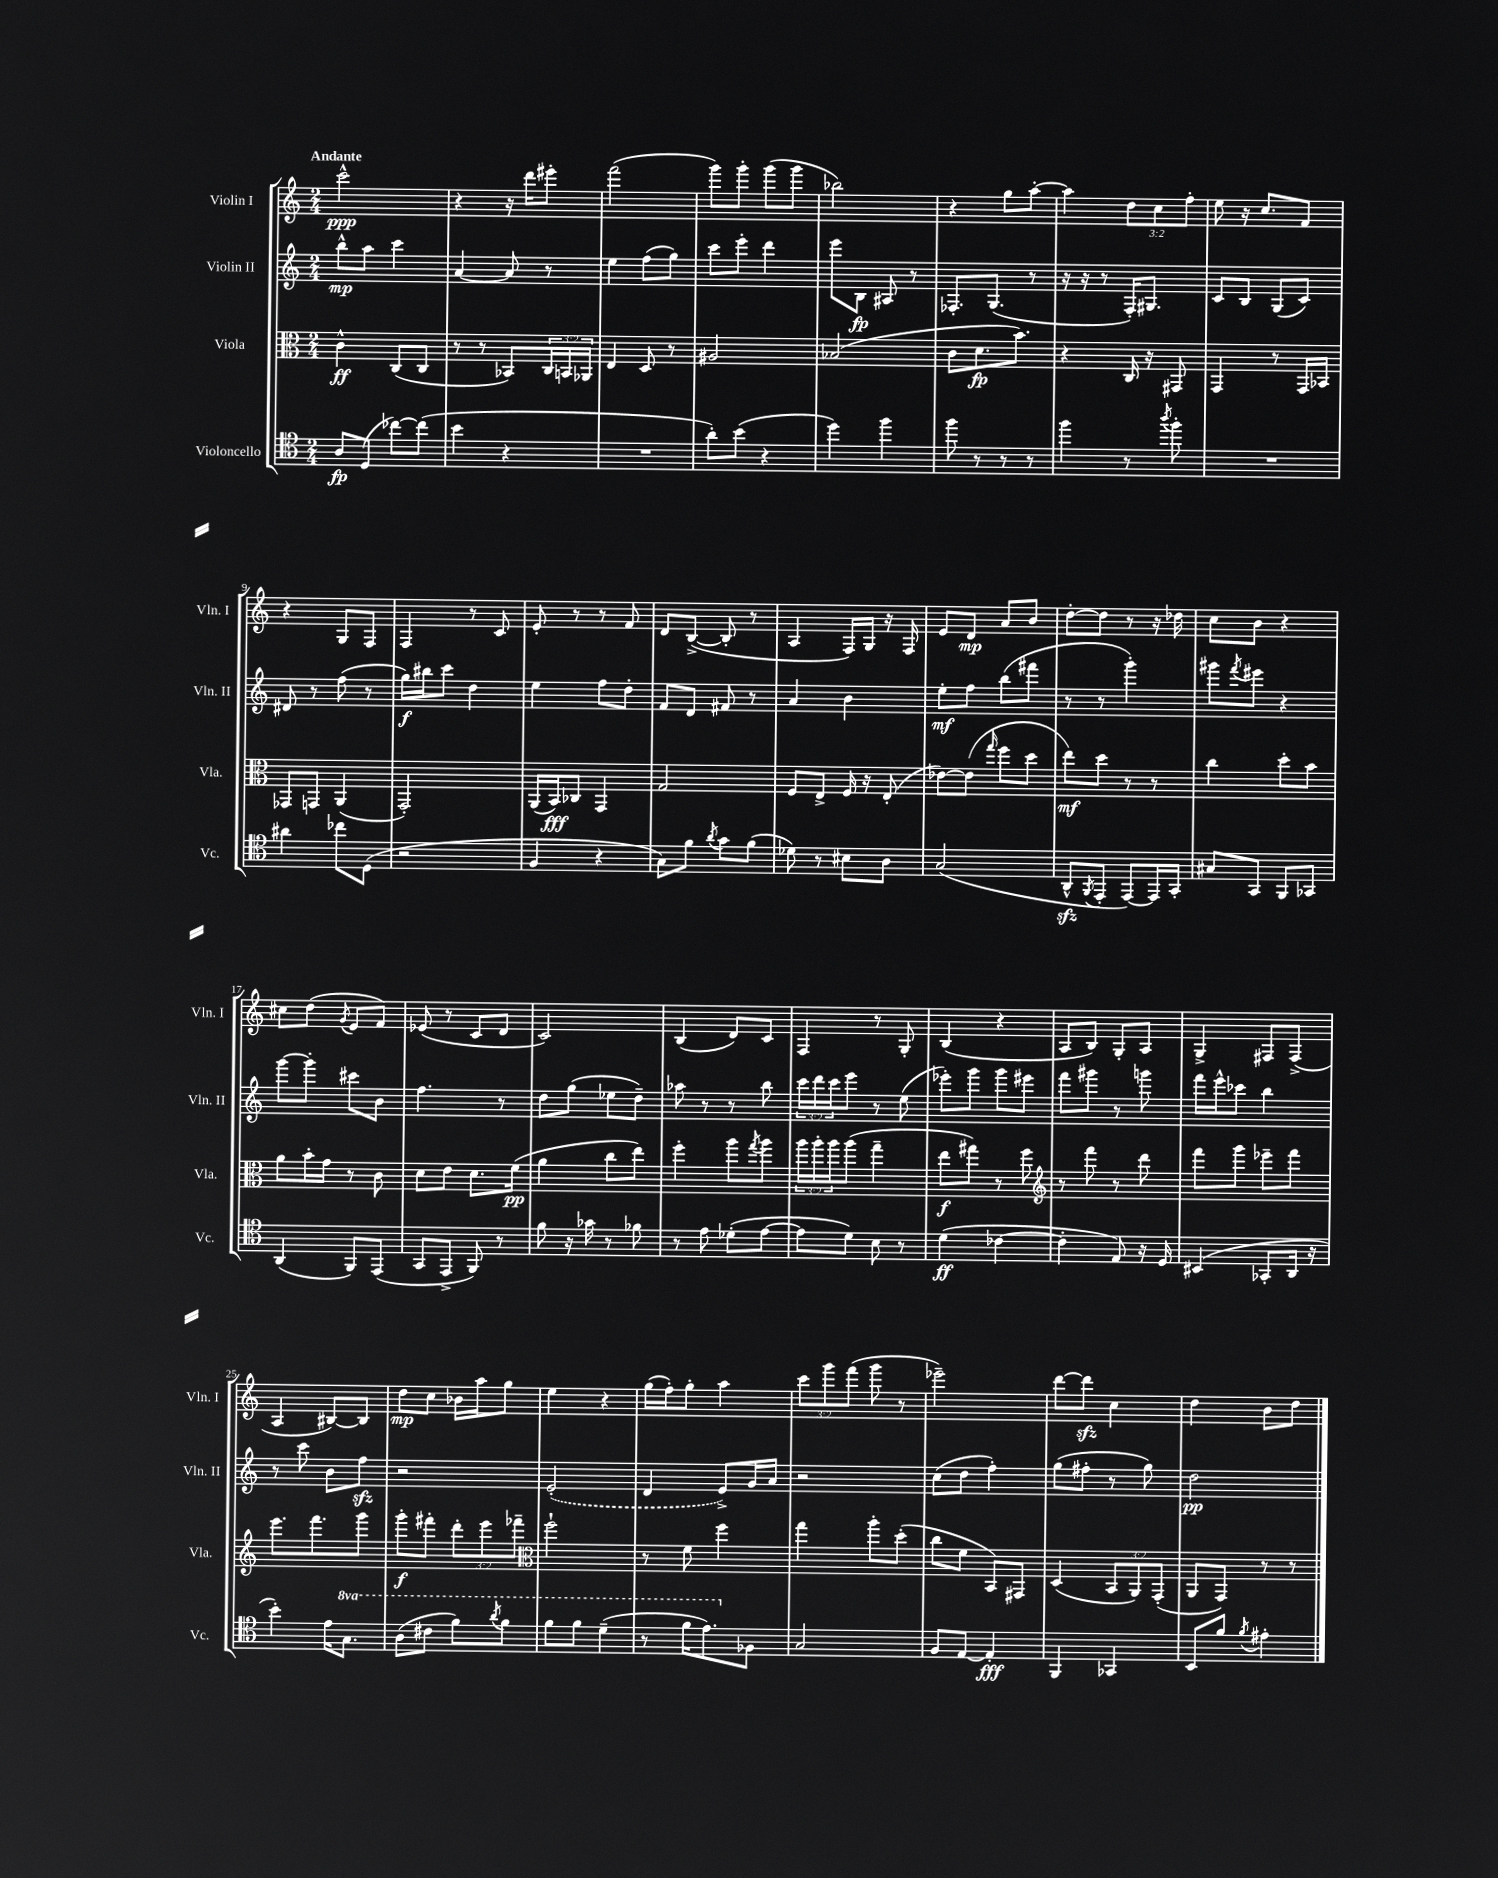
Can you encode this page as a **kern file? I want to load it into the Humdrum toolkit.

**kern	**dynam	**kern	**dynam	**kern	**dynam	**kern	**dynam
*part4	*part4	*part3	*part3	*part2	*part2	*part1	*part1
*staff4	*staff4	*staff3	*staff3	*staff2	*staff2	*staff1	*staff1
*I"Violoncello	*	*I"Viola	*	*I"Violin II	*	*I"Violin I	*
*I'Vc.	*	*I'Vla.	*	*I'Vln. II	*	*I'Vln. I	*
*clefC4	*	*clefC3	*	*clefG2	*	*clefG2	*
*k[]	*	*k[]	*	*k[]	*	*k[]	*
*M2/4	*	*M2/4	*	*M2/4	*	*M2/4	*
=1	=1	=1	=1	=1	=1	=1	=1
!	!	!	!	!	!	!LO:TX:a:B:t=Andante	!
8A/L	fp	4c^^\	ff	8bb^^\L	mp	2ccc^^\	ppp
(8D/J	.	.	.	8aa\J	.	.	.
[8cc-X\L)	.	(8C/L	.	4ccc\	.	.	.
(8cc-\J]	.	8C/J	.	.	.	.	.
=2	=2	=2	=2	=2	=2	=2	=2
4b\	.	8r	.	[4a/	.	4r	.
.	.	8r	.	.	.	.	.
4r	.	8BB-X/L)	.	8a/]	.	16r	.
.	.	.	.	.	.	16ddd\KL	.
.	.	24C/L	.	8r	.	8eee#X'\J	.
.	.	24BBn/	.	.	.	.	.
.	.	24AA-X/JJ	.	.	.	.	.
=3	=3	=3	=3	=3	=3	=3	=3
2r	.	4E/	.	4ee\	.	(2fff\	.
.	.	8D/	.	(8ff\L	.	.	.
.	.	8r	.	8gg\J)	.	.	.
=4	=4	=4	=4	=4	=4	=4	=4
8a'\L)	.	2A#X/	.	8ccc\L	.	8ggg\L)	.
(8b\J	.	.	.	8eee'\J	.	8ggg'\J	.
4r	.	.	.	4ddd\	.	(8ggg\L	.
.	.	.	.	.	.	8ggg\J	.
=5	=5	=5	=5	=5	=5	=5	=5
4dd\)	.	(2B-X/	.	8eee\L	.	2bb-X\)	.
.	.	.	.	8B\J	fp	.	.
4ff\	.	.	.	8A#X/	.	.	.
.	.	.	.	8r	.	.	.
=6	=6	=6	=6	=6	=6	=6	=6
8ff\	.	8c\L	.	8.F-X'/L	.	4r	.
8r	.	8.d\	fp	.	.	.	.
.	.	.	.	(8.G/J	.	.	.
8r	.	.	.	.	.	8gg\L	.
.	.	8.b\J)	.	.	.	.	.
8r	.	.	.	8r	.	[8aa'\J	.
=7	=7	=7	=7	=7	=7	=7	=7
4ff\	.	4r	.	16r	.	4aa\]	.
.	.	.	.	16r	.	.	.
.	.	.	.	8r	.	.	.
8r	.	16C/	.	16F'/KL)	.	12dd\L	.
.	.	16r	.	8.G#X/J	.	.	.
.	.	.	.	.	.	12cc\	.
8qaa/	.	.	.	.	.	.	.
8ff'\	.	8GG#X/	.	.	.	.	.
.	.	.	.	.	.	12ff'\J	.
=8	=8	=8	=8	=8	=8	=8	=8
2r	.	4GG/	.	8c/L	.	8ee\	.
.	.	.	.	8B/J	.	16r	.
.	.	.	.	.	.	8.cc/L	.
.	.	8r	.	(8G/L	.	.	.
.	.	16GG/LL	.	8c/J)	.	8f/J	.
.	.	16BB-X/JJ	.	.	.	.	.
!!LO:LB:g=z
=9	=9	=9	=9	=9	=9	=9	=9
4a#X\	.	8GG-X/L	.	8d#X/	.	4r	.
.	.	8GGn/J	.	8r	.	.	.
8cc-X\L	.	(4AA/	.	(8ff\	.	8G/L	.
(8D\J	.	.	.	8r	.	8F/J	.
=10	=10	=10	=10	=10	=10	=10	=10
2r	.	2GG'/)	.	16gg\LL)	f	4F/	.
.	.	.	.	16bb#X\J	.	.	.
.	.	.	.	8ccc\J	.	.	.
.	.	.	.	4dd\	.	8r	.
.	.	.	.	.	.	8c/	.
=11	=11	=11	=11	=11	=11	=11	=11
4F/	.	(16AA/LL	.	4ee\	.	8e'/	.
.	.	16BB/J)	fff	.	.	.	.
.	.	8C-X/J	.	.	.	8r	.
4r	.	4GG/	.	8ff\L	.	8r	.
.	.	.	.	8dd'\J	.	8f/	.
=12	=12	=12	=12	=12	=12	=12	=12
8G\L)	.	2G/	.	8f/L	.	8d/L	.
8f\J	.	.	.	8d/J	.	([8B^/J	.
8qa/	.	.	.	.	.	.	.
8g\L	.	.	.	8f#X/	.	8B'/]	.
(8f\J	.	.	.	8r	.	8r	.
=13	=13	=13	=13	=13	=13	=13	=13
8d-X\)	.	8F/L	.	4a/	.	4A/	.
8r	.	8E^/J	.	.	.	.	.
8B#X\L	.	16F/	.	4b\	.	16F/LL)	.
.	.	16r	.	.	.	16G/JJ	.
8A\J	.	(8E'/	.	.	.	16r	.
.	.	.	.	.	.	16F/	.
=14	=14	=14	=14	=14	=14	=14	=14
(2G/	.	[8e-X\L)	.	8ee'\L	mf	8e/L	.
.	.	(8e-\J]	.	8ff\J	.	8d/J	mp
.	.	16qqgg/	.	.	.	.	.
.	.	8ff\L	.	(8bb\L	.	8a/L	.
.	.	8dd\J	.	8fff#X\J	.	8b/J	.
=15	=15	=15	=15	=15	=15	=15	=15
8AAzz^^/L	.	8ee\L)	mf	8r	.	[8dd'\L	.
8qFF/	.	.	.	.	.	.	.
8EE'/J	.	8dd\J	.	8r	.	8dd\J]	.
[8EE/L)	.	8r	.	4ggg'\)	.	8r	.
16EE/L]	.	8r	.	.	.	16r	.
16GG'/JJ	.	.	.	.	.	16dd-X\	.
=16	=16	=16	=16	=16	=16	=16	=16
8G#X/L	.	4cc\	.	8ggg#X\L	.	8cc\L	.
.	.	.	.	8qfff/	.	.	.
8GG/J	.	.	.	8eee#X\J	.	8b\J	.
8FF/L	.	8dd'\L	.	4r	.	4r	.
8GG-X/J	.	8b\J	.	.	.	.	.
!!LO:LB:g=z
=17	=17	=17	=17	=17	=17	=17	=17
(4AA/	.	8a\L	.	[8ggg\L	.	8cc#X\L	.
.	.	16b'\L	.	8ggg'\J]	.	(8dd\J	.
.	.	16g\JJ	.	.	.	.	.
.	.	.	.	.	.	8qg/	.
8FF/L)	.	8r	.	8ccc#X\L	.	8e/L	.
(8EE/J	.	8c\	.	8b\J	.	8f/J)	.
=18	=18	=18	=18	=18	=18	=18	=18
8GG/L	.	8d\L	.	4.ff\	.	(8e-X/	.
8EE^/J	.	8e\J	.	.	.	8r	.
8FF/)	.	8.d\L	.	.	.	8c/L	.
8r	.	.	.	8r	.	8d/J	.
.	.	(16f\Jk	pp	.	.	.	.
=19	=19	=19	=19	=19	=19	=19	=19
8f\	.	4a\	.	8dd\L	.	2c/)	.
16r	.	.	.	(8gg\J	.	.	.
16g-X\	.	.	.	.	.	.	.
8r	.	8cc\L	.	8ee-X\L	.	.	.
8f-X\	.	8ee\J)	.	8dd~\J)	.	.	.
=20	=20	=20	=20	=20	=20	=20	=20
8r	.	4ff'\	.	8aa-X\	.	(4B/	.
8e\	.	.	.	8r	.	.	.
(8d-X'\L	.	8aa\L	.	8r	.	8d/L)	.
.	.	8qgg/	.	.	.	.	.
[8e\J	.	8aa\J	.	8bb\	.	8c/J	.
=21	=21	=21	=21	=21	=21	=21	=21
8e\L]	.	24aa\LL	.	24ccc\LL	.	4F/	.
.	.	24aa'\	.	24ddd\	.	.	.
.	.	24aa\J	.	24ccc\J	.	.	.
8d\J)	.	(8aa\J	.	8eee\J	.	.	.
8B\	.	4gg~\	.	8r	.	8r	.
8r	.	.	.	(8ee\	.	8G'/	.
=22	=22	=22	=22	=22	=22	=22	=22
(4d\	ff	8ee\L	f	8eee-X'\L)	.	(4B/	.
.	.	8gg#X\J)	.	8ggg\J	.	.	.
[4c-X\	.	8r	.	8ggg\L	.	4r	.
.	.	8ff\	.	8eee#X\J	.	.	.
=23	=23	=23	=23	=23	=23	=23	=23
*	*	*clefG2	*	*	*	*	*
4c-'\]	.	8r	.	8fff\L	.	8A/L	.
.	.	8fff\	.	8ggg#X\J	.	8B/J)	.
8E/)	.	8r	.	8r	.	8G'/L	.
16r	.	8ddd\	.	8gggn\	.	8A/J	.
16D/	.	.	.	.	.	.	.
=24	=24	=24	=24	=24	=24	=24	=24
(4BB#X/	.	8fff\L	.	16fff\LL	.	4G^/	.
.	.	.	.	16eee^^\J	.	.	.
.	.	8ggg\J	.	8ccc-X\J	.	.	.
8GG-X'/L	.	8eee-X~\L	.	4bb\	.	8F#X/L	.
16AA/Jk	.	8fff\J	.	.	.	(8F#^/J	.
16r	.	.	.	.	.	.	.
!!LO:LB:g=z
=25	=25	=25	=25	=25	=25	=25	=25
4b'\)	.	8.eee\L	.	8r	.	4A/	.
.	.	.	.	8ccc\	.	.	.
.	.	8.fff\	.	.	.	.	.
16e\KL	.	.	.	8b\L	.	[8B#X/L)	.
*8va	*	*	*	*	*	*	*
8.g\J	.	.	.	.	.	.	.
.	.	8ggg\J	.	8ffzz\J	.	8B#/J]	.
=26	=26	=26	=26	=26	=26	=26	=26
(8a\L	.	8ggg'\L	f	2r	.	8dd\L	mp
8cc#X\J	.	8fff#X'\J	.	.	.	8cc\J	.
8ff\L)	.	12ddd'\L	.	.	.	16b-X\LL	.
.	.	.	.	.	.	16aa\J	.
.	.	12eee\	.	.	.	.	.
8qaa/	.	.	.	.	.	.	.
8ff\J	.	.	.	.	.	8gg\J	.
.	.	12fff-X~\J	.	.	.	.	.
=27	=27	=27	=27	=27	=27	=27	=27
*	*	*clefC3	*	*	*	*	*
8ff\L	.	2ff`\	.	(2e'/	.	4ee\	.
8ff\J	.	.	.	.	.	.	.
(4dd~\	.	.	.	.	.	4r	.
=28	=28	=28	=28	=28	=28	=28	=28
8r	.	8r	.	4d/	.	(16gg\LL	.
.	.	.	.	.	.	16ff'\J)	.
16ff\KL	.	8f\	.	.	.	8gg'\J	.
8.ee\)	.	.	.	.	.	.	.
.	.	4ff\	.	8e^/L)	.	4aa\	.
*X8va	*	*	*	*	*	*	*
8F-X\J	.	.	.	16g/L	.	.	.
.	.	.	.	16a/JJ	.	.	.
=29	=29	=29	=29	=29	=29	=29	=29
2G/	.	4gg\	.	2r	.	12ccc\L	.
.	.	.	.	.	.	12ggg\	.
.	.	.	.	.	.	(12fff\J	.
.	.	8aa'\L	.	.	.	8ggg\	.
.	.	(8dd'\J	.	.	.	8r	.
=30	=30	=30	=30	=30	=30	=30	=30
8F/L	.	8cc\L	.	(8cc\L	.	2eee-X~\)	.
[8E/J	.	8f\J	.	8dd\J	.	.	.
4E'/]	fff	8BB/L)	.	4ff'\)	.	.	.
.	.	8GG#X/J	.	.	.	.	.
=31	=31	=31	=31	=31	=31	=31	=31
4FF/	.	(4D/	.	(8gg\L	.	[8ddd\L	.
.	.	.	.	8ff#X'\J	.	8dddzz\J]	.
4GG-X/	.	12BB/L	.	8r	.	4cc\	.
.	.	12AA/)	.	.	.	.	.
.	.	.	.	8gg\)	.	.	.
.	.	(12GG'/J	.	.	.	.	.
=32	=32	=32	=32	=32	=32	=32	=32
8BB/L	.	8AA/L	.	2dd\	pp	4dd\	.
8f/J	.	8GG/J)	.	.	.	.	.
8qf/	.	.	.	.	.	.	.
4e#X'\	.	8r	.	.	.	8b\L	.
.	.	8r	.	.	.	8dd\J	.
==	==	==	==	==	==	==	==
*-	*-	*-	*-	*-	*-	*-	*-
